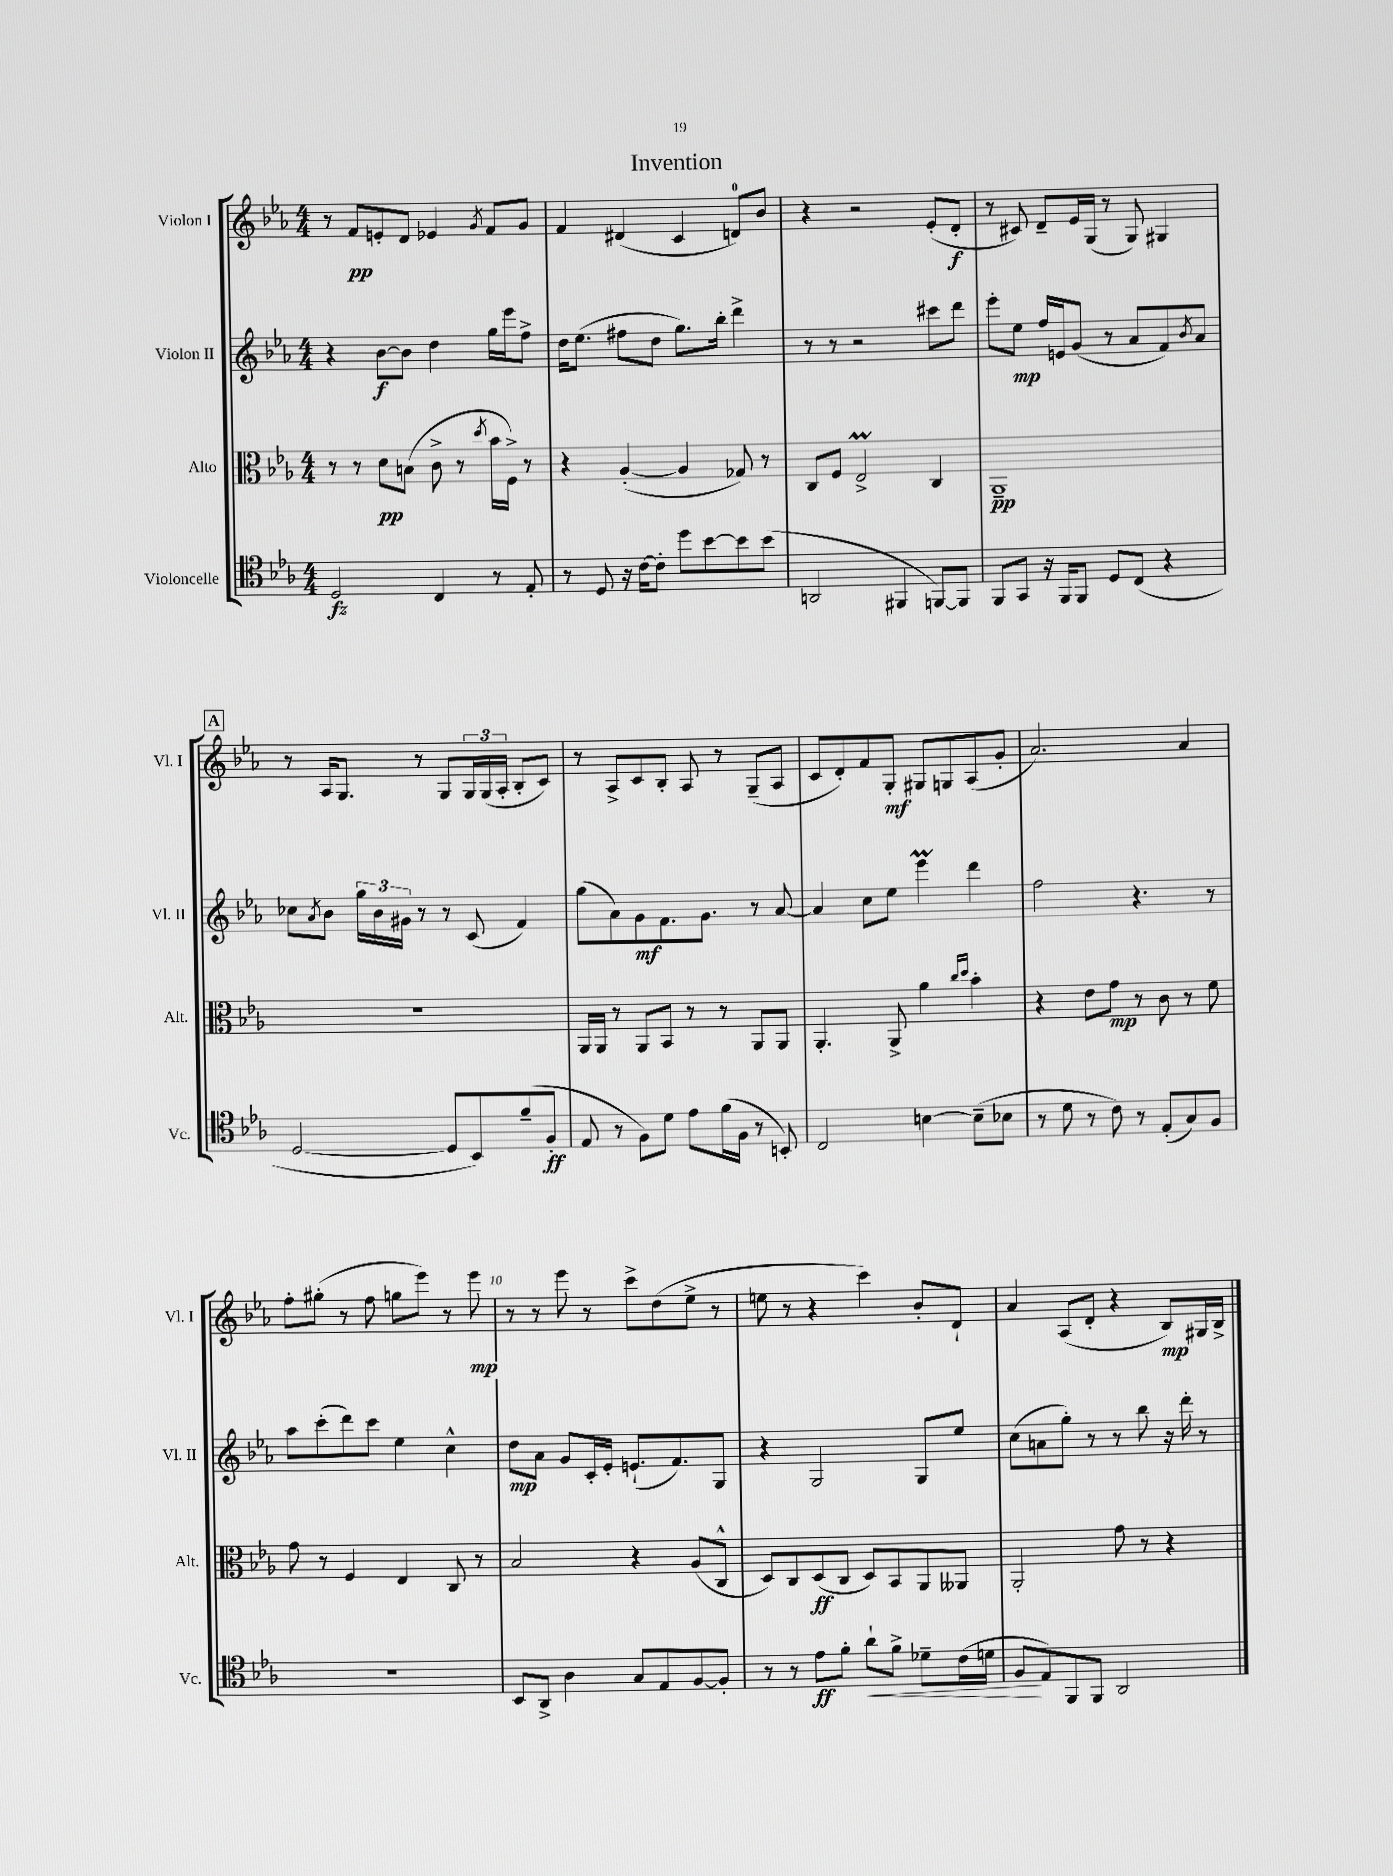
\header { title = "Invention" }
<<
\new StaffGroup <<
\new Staff = "s0" \with { instrumentName = "Violon I" shortInstrumentName = "Vl. I" } {
    \clef treble \key ees \major \numericTimeSignature \time 4/4
    r8 f'8\pp e'8-. d'8 ees'4 \acciaccatura { g'8 } f'8 g'8 |
    f'4 dis'4( c'4 d'8-0) bes'8 |
    r4 r2 ees'8-.( d'8-.\f |
    r8 cis'8) d'8-- ees'16 g16( r8 g8) gis4 |
    \mark \markup { \box "A" } r8 aes16 g8. r8 g8 \tuplet 3/2 { g16 g16( aes16-. } bes8-. c'8) |
    r8 aes8-> c'8 bes8-. aes8 r8 g8--( aes8 |
    c'8 d'8-.) f'8 g8-.\mf gis8 g8 aes8( g'8-. |
    aes'2.) aes'4 |
    f''8-. gis''8-.( r8 f''8 g''8 ees'''8) r8 ees'''8\mp |
    r8 r8 ees'''8 r8 c'''8-> d''8( ees''8-> r8 |
    e''8 r8 r4 c'''4) bes'8-. d'8-! |
    aes'4 aes8( d'8-. r4 bes8\mp) gis16 bes16-> \bar "|." |
}
\new Staff = "s1" \with { instrumentName = "Violon II" shortInstrumentName = "Vl. II" } {
    \clef treble \key ees \major \numericTimeSignature \time 4/4
    r4 bes'8~\f bes'8 d''4 g''16 ees'''16 f''8-> |
    d''16 ees''8.( fis''8 d''8 g''8.) bes''16-. d'''4-> |
    r8 r8 r2 cis'''8 d'''8 |
    ees'''8-. ees''8\mp f''16 e'16 g'8( r8 aes'8 f'8) \acciaccatura { bes'8 } aes'8 |
    \mark \markup { \box "A" } ces''8 \acciaccatura { aes'8 } bes'8 \tuplet 3/2 { g''16 bes'16 gis'16 } r8 r8 c'8( f'4) |
    g''8( aes'8) g'8\mf f'8. g'8. r8 aes'8~ |
    aes'4 c''8 ees''8 ees'''4\prall d'''4 |
    f''2 r4. r8 |
    aes''8 c'''8-.( d'''8) c'''8 ees''4 c''4-^ |
    d''8\mp aes'8 g'8 c'16-. ees'16-. e'8.-!( f'8.) g8 |
    r4 g2 g8 ees''8 |
    c''8( a'8 g''8-.) r8 r8 bes''8 r16 d'''16-. r8 \bar "|." |
}
\new Staff = "s2" \with { instrumentName = "Alto" shortInstrumentName = "Alt." } {
    \clef alto \key ees \major \numericTimeSignature \time 4/4
    r8 r8 d'8\pp b8( c'8-> r8 \acciaccatura { d''8 } bes'16 f16->) r8 |
    r4 aes4~-.( aes4 ges8) r8 |
    c8 f8 ees2->\prall c4 |
    aes,1--\pp |
    \mark \markup { \box "A" } r1 |
    aes,16 aes,16 r8 aes,8 bes,8 r8 r8 aes,8 aes,8 |
    aes,4.-. aes,8-> aes'4 \grace { c''16 d''16 } bes'4-. |
    r4 ees'8 g'8\mp r8 c'8 r8 f'8 |
    g'8 r8 f4 ees4 c8 r8 |
    bes2 r4 aes8( c8-^ |
    d8) c8 d8\ff( c8 d8) bes,8 aes,8 aeses,8 |
    aes,2-. g'8 r8 r4 \bar "|." |
}
\new Staff = "s3" \with { instrumentName = "Violoncelle" shortInstrumentName = "Vc." } {
    \clef tenor \key ees \major \numericTimeSignature \time 4/4
    d2\fz c4 r8 ees8-. |
    r8 d8 r16 c'16~ c'8-. d''8 bes'8~ bes'8 bes'8( |
    a,2 fis,4 f,8~) f,8 |
    f,8 g,8 r16 f,16 f,8 d8 c8( r4 |
    \mark \markup { \box "A" } d2~ d8 bes,8) f'8--( f8-.\ff |
    ees8 r8 f8) d'8 ees'8 f'16( f16 r8 b,8-.) |
    c2 b4~ b8--( bes8 |
    r8 d'8 r8 c'8) r8 ees8-.( g8) f8 |
    R1 |
    bes,8 aes,8-> aes4 g8 ees8 f8~ f8-. |
    r8 r8 ees'8\ff f'8-. aes'8-!\< f'8-> des'8-- c'16( d'16 |
    f8\! ees8) f,8 f,8 aes,2 \bar "|." |
}
>>
>>
\layout { \context { \Score \override BarNumber.break-visibility = ##(#f #t #t) barNumberVisibility = #(every-nth-bar-number-visible 5) } }
